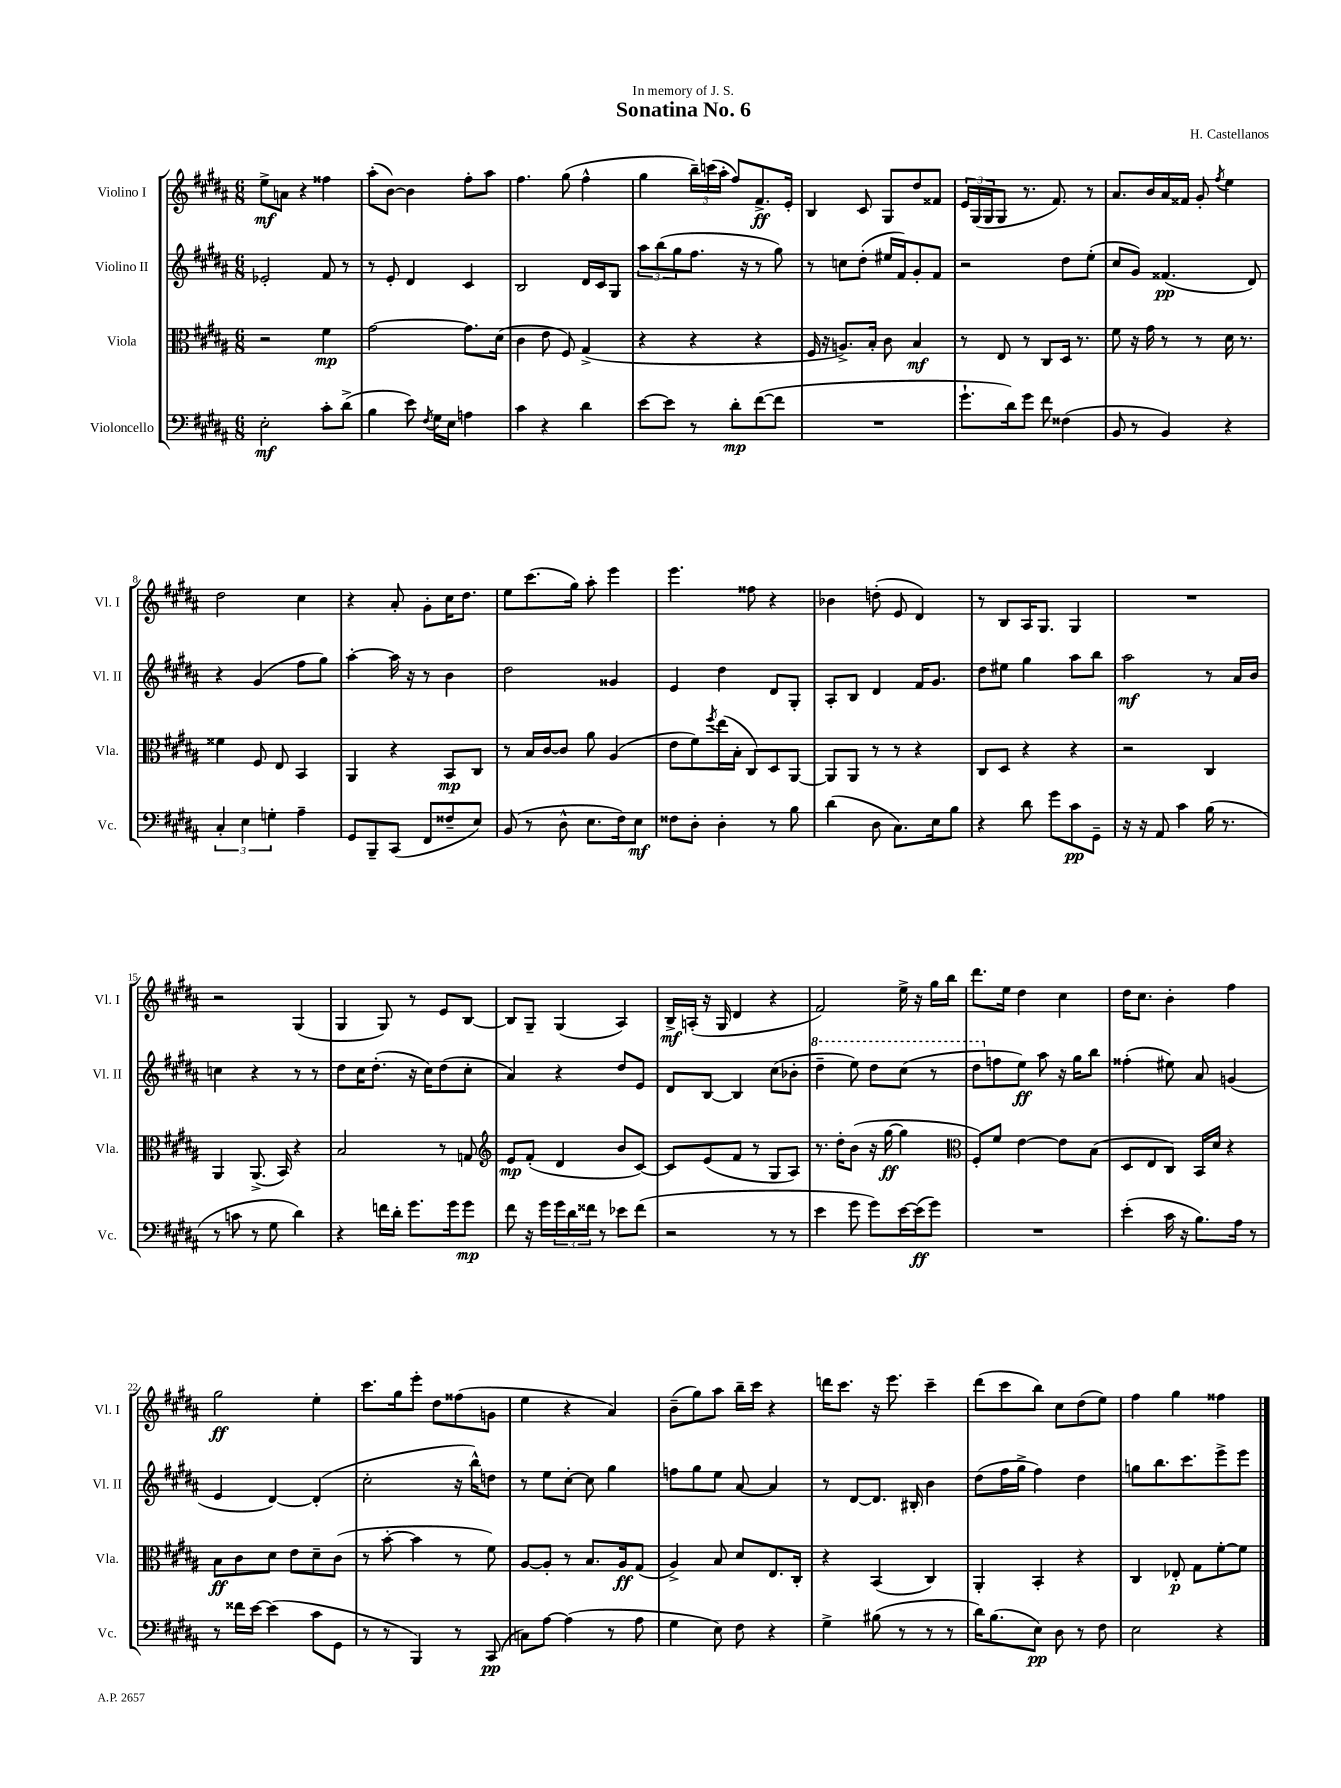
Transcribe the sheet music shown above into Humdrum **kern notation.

**kern	**dynam	**kern	**dynam	**kern	**dynam	**kern	**dynam
*part4	*part4	*part3	*part3	*part2	*part2	*part1	*part1
*staff4	*staff4	*staff3	*staff3	*staff2	*staff2	*staff1	*staff1
*I"Violoncello	*	*I"Viola	*	*I"Violino II	*	*I"Violino I	*
*I'Vc.	*	*I'Vla.	*	*I'Vl. II	*	*I'Vl. I	*
*clefF4	*	*clefC3	*	*clefG2	*	*clefG2	*
*k[f#c#g#d#a#]	*	*k[f#c#g#d#a#]	*	*k[f#c#g#d#a#]	*	*k[f#c#g#d#a#]	*
*M6/8	*	*M6/8	*	*M6/8	*	*M6/8	*
=1	=1	=1	=1	=1	=1	=1	=1
2E'\	mf	2r	.	2e-X'/	.	8ee^\L	mf
.	.	.	.	.	.	8an\J	.
.	.	.	.	.	.	4r	.
8c#'\L	.	4f#\	mp	8f#/	.	4ff##X\	.
(8d#^\J	.	.	.	8r	.	.	.
=2	=2	=2	=2	=2	=2	=2	=2
4B\	.	[2g#\	.	8r	.	(8aa#'\L	.
.	.	.	.	8e'/	.	[8b\J)	.
8e\)	.	.	.	4d#/	.	4b\]	.
8qF#/	.	.	.	.	.	.	.
16G#\LL	.	.	.	.	.	.	.
16E\JJ	.	.	.	.	.	.	.
4An\	.	8.g#\L]	.	4c#/	.	8ff#'\L	.
.	.	.	.	.	.	8aa#\J	.
.	.	(16d#\Jk	.	.	.	.	.
=3	=3	=3	=3	=3	=3	=3	=3
4c#\	.	4c#\	.	2B/	.	4.ff#\	.
4r	.	8e\	.	.	.	.	.
.	.	8F#/)	.	.	.	(8gg#\	.
4d#\	.	(4G#^/	.	16d#/LL	.	4ff#^^\	.
.	.	.	.	16c#/J	.	.	.
.	.	.	.	8G#/J	.	.	.
=4	=4	=4	=4	=4	=4	=4	=4
[8e\L	.	4r	.	12aa#\L	.	4gg#\	.
.	.	.	.	(12bb\	.	.	.
8e\J]	.	.	.	.	.	.	.
.	.	.	.	12gg#\	.	.	.
8r	.	4r	.	8.ff#\J	.	24bb~\LL)	.
.	.	.	.	.	.	(24cccn\	.
.	.	.	.	.	.	24aa#'\JJ	.
8d#'\L	mp	.	.	.	.	8ff#/L)	.
.	.	.	.	16r	.	.	.
([8f#\	.	4r	.	8r	.	8.f#^/	ff
8f#\J]	.	.	.	8gg#\)	.	.	.
.	.	.	.	.	.	16e'/Jk	.
=5	=5	=5	=5	=5	=5	=5	=5
2.r	.	16F#/	.	8r	.	4B/	.
.	.	16r	.	.	.	.	.
.	.	8.An^/L)	.	8ccn\L	.	.	.
.	.	.	.	(8dd#'\J	.	8c#/	.
.	.	16B'/Jk	.	.	.	.	.
.	.	8c#\	.	16ee#X/LL	.	8G#/L	.
.	.	.	.	16f#/J)	.	.	.
.	.	4B/	mf	8g#'/	.	8dd#/	.
.	.	.	.	8f#/J	.	8f##X/J	.
=6	=6	=6	=6	=6	=6	=6	=6
8.g#`\L	.	8r	.	2r	.	24e/LL	.
.	.	.	.	.	.	(24G#/	.
.	.	.	.	.	.	24G#/J	.
.	.	8E/	.	.	.	8G#/J	.
16d#\k)	.	.	.	.	.	.	.
8g#\J	.	8r	.	.	.	8.r	.
8f#\	.	8C#/L	.	.	.	.	.
.	.	.	.	.	.	8.f#/)	.
(4F##X\	.	16D#/Jk	.	8dd#\L	.	.	.
.	.	8.r	.	.	.	.	.
.	.	.	.	(8ee'\J	.	8r	.
=7	=7	=7	=7	=7	=7	=7	=7
8BB/	.	8f#\	.	8cc#/L	.	8.a#/L	.
8r	.	16r	.	8g#/J)	.	.	.
.	.	16g#\	.	.	.	16b/L	.
4BB/)	.	8r	.	(4.f##X/	pp	16a#/	.
.	.	.	.	.	.	16f##X/JJ	.
.	.	8r	.	.	.	8g#'/	.
.	.	.	.	.	.	8qff#/	.
4r	.	16d#\	.	.	.	4ee\	.
.	.	8.r	.	.	.	.	.
.	.	.	.	8d#/)	.	.	.
!!LO:LB:g=z
=8	=8	=8	=8	=8	=8	=8	=8
6C#'/	.	4f##X\	.	4r	.	2dd#\	.
6E\	.	.	.	.	.	.	.
.	.	8F#/	.	(4g#/	.	.	.
6Gn'\	.	.	.	.	.	.	.
.	.	8E/	.	.	.	.	.
4A#~\	.	4BB/	.	8ff#\L	.	4cc#\	.
.	.	.	.	8gg#\J)	.	.	.
=9	=9	=9	=9	=9	=9	=9	=9
8GG#/L	.	4AA#/	.	[4aa#'\	.	4r	.
8BBB~/	.	.	.	.	.	.	.
(8CC#/J	.	4r	.	16aa#\]	.	8a#'/	.
.	.	.	.	16r	.	.	.
8FF#/L	.	.	.	8r	.	8g#'\L	.
8F##X~/	.	8BB/L	mp	4b\	.	16cc#\K	.
.	.	.	.	.	.	8.dd#\J	.
8E/J)	.	8C#/J	.	.	.	.	.
=10	=10	=10	=10	=10	=10	=10	=10
(8BB/	.	8r	.	2dd#\	.	8ee\L	.
8r	.	16B/LL	.	.	.	(8.ccc#\	.
.	.	[16c#/J	.	.	.	.	.
8D#^^\	.	8c#/J]	.	.	.	.	.
.	.	.	.	.	.	16gg#\Jk)	.
8.E\L	.	8a#\	.	.	.	8aa#'\	.
.	.	(4A#/	.	4g##X/	.	4eee\	.
16F#\k)	.	.	.	.	.	.	.
8E\J	mf	.	.	.	.	.	.
=11	=11	=11	=11	=11	=11	=11	=11
8F##X\L	.	8e\L	.	4e/	.	4.eee\	.
8D#'\J	.	8f#\)	.	.	.	.	.
.	.	8qff#/	.	.	.	.	.
4D#'\	.	(16ee\L	.	4dd#\	.	.	.
.	.	16B'\JJ	.	.	.	.	.
.	.	8C#/L)	.	.	.	8ff##X\	.
8r	.	8D#/	.	8d#/L	.	4r	.
8B\	.	[8AA#/J	.	8G#'/J	.	.	.
=12	=12	=12	=12	=12	=12	=12	=12
(4d#\	.	8AA#/L]	.	8A#'/L	.	4b-X\	.
.	.	8AA#/J	.	8B/J	.	.	.
8D#\	.	8r	.	4d#/	.	(8ddn'\	.
8.C#\L)	.	8r	.	.	.	8e/	.
.	.	4r	.	16f#/KL	.	4d#/)	.
16E\k	.	.	.	8.g#/J	.	.	.
8B\J	.	.	.	.	.	.	.
=13	=13	=13	=13	=13	=13	=13	=13
4r	.	8C#/L	.	8dd#\L	.	8r	.
.	.	8D#/J	.	8ee#X\J	.	8B/L	.
8d#\	.	4r	.	4gg#\	.	16A#/K	.
.	.	.	.	.	.	8.G#/J	.
8g#\L	.	.	.	.	.	.	.
8c#\	pp	4r	.	8aa#\L	.	4G#/	.
8GG#~\J	.	.	.	8bb\J	.	.	.
=14	=14	=14	=14	=14	=14	=14	=14
16r	.	2r	.	2aa#\	mf	2.r	.
16r	.	.	.	.	.	.	.
8AA#/	.	.	.	.	.	.	.
4c#\	.	.	.	.	.	.	.
(16B\	.	4C#/	.	8r	.	.	.
8.r	.	.	.	.	.	.	.
.	.	.	.	16a#/LL	.	.	.
.	.	.	.	16b/JJ	.	.	.
!!LO:LB:g=z
=15	=15	=15	=15	=15	=15	=15	=15
8r	.	4AA#/	.	4ccn\	.	2r	.
8cn\	.	.	.	.	.	.	.
8r	.	(8.AA#^/	.	4r	.	.	.
8G#\	.	.	.	.	.	.	.
.	.	16BB/)	.	.	.	.	.
4d#\)	.	4r	.	8r	.	(4G#/	.
.	.	.	.	8r	.	.	.
=16	=16	=16	=16	=16	=16	=16	=16
4r	.	2B/	.	8dd#\L	.	4G#/	.
.	.	.	.	16cc#\K	.	.	.
.	.	.	.	(8.dd#'\J	.	.	.
16fn\LL	.	.	.	.	.	8G#/)	.
16d#'\JJ	.	.	.	.	.	.	.
8.g#\L	.	.	.	16r	.	8r	.
.	.	.	.	16cc#\KL)	.	.	.
.	.	8r	.	(8dd#\	.	8e/L	.
16g#\k	.	.	.	.	.	.	.
8g#\J	mp	8Gn/	.	8cc#'\J	.	[8B/J	.
=17	=17	=17	=17	=17	=17	=17	=17
*	*	*clefG2	*	*	*	*	*
8f#\	.	8e/L	mp	4a#/)	.	8B/L]	.
16r	.	(8f#'/J	.	.	.	8G#~/J	.
16g#\LL	.	.	.	.	.	.	.
24g#\	.	4d#/	.	4r	.	(4G#/	.
24d#\	.	.	.	.	.	.	.
24f##X\JJ	.	.	.	.	.	.	.
8r	.	.	.	.	.	.	.
8e-X\L	.	8b/L	.	8dd#/L	.	4A#/)	.
(8f##\J	.	[8c#/J)	.	8e/J	.	.	.
=18	=18	=18	=18	=18	=18	=18	=18
2r	.	8c#/L]	.	8d#/L	.	16B^/LL	mf
.	.	.	.	.	.	(16An'/JJ	.
.	.	(8e/	.	[8B/J	.	16r	.
.	.	.	.	.	.	16G#/	.
.	.	8f#/J	.	4B/]	.	4d#/	.
.	.	8r	.	.	.	.	.
8r	.	8G#/L	.	(8cc#\L	.	4r	.
8r	.	8A#/J)	.	8b-X'\J	.	.	.
=19	=19	=19	=19	=19	=19	=19	=19
*	*	*	*	*8va	*	*	*
4e\	.	8.r	.	4ddd#~\	.	2f#/)	.
.	.	16dd#'\KL	.	.	.	.	.
8g#\	.	(8b\J	.	8eee\)	.	.	.
8g#\L)	.	16r	.	8ddd#\L	.	.	.
.	.	[16gg#\	ff	.	.	.	.
[16e\L	.	4gg#\]	.	(8ccc#\J	.	16ee^\	.
(16e\J]	ff	.	.	.	.	16r	.
8g#\J)	.	.	.	8r	.	16gg#\LL	.
.	.	.	.	.	.	16bb\JJ	.
=20	=20	=20	=20	=20	=20	=20	=20
*	*	*clefC3	*	*	*	*	*
2.r	.	8F#'/L)	.	8ddd#\L	.	8.ddd#\L	.
*	*	*	*	*X8va	*	*	*
.	.	8f#/J	.	8ffn\	.	.	.
.	.	.	.	.	.	16ee\Jk	.
.	.	[4e\	.	8ee\J)	ff	4dd#\	.
.	.	.	.	8aa#\	.	.	.
.	.	8e\L]	.	16r	.	4cc#\	.
.	.	.	.	16gg#\KL	.	.	.
.	.	(8B\J	.	8bb\J	.	.	.
=21	=21	=21	=21	=21	=21	=21	=21
(4e'\	.	8D#/L	.	(4ff##X'\	.	16dd#\KL	.
.	.	.	.	.	.	8.cc#\J	.
.	.	8E/	.	.	.	.	.
16c#\	.	8C#/J)	.	8ee#X\)	.	4b'\	.
16r	.	.	.	.	.	.	.
8.B\L)	.	16BB/LL	.	8a#/	.	.	.
.	.	16d#/JJ	.	.	.	.	.
.	.	4r	.	(4gn/	.	4ff#\	.
16A#\Jk	.	.	.	.	.	.	.
8r	.	.	.	.	.	.	.
!!LO:LB:g=z
=22	=22	=22	=22	=22	=22	=22	=22
8r	.	8B\L	ff	4e/	.	2gg#\	ff
16f##X\LL	.	8c#\	.	.	.	.	.
[16e\JJ	.	.	.	.	.	.	.
(4e\]	.	8d#\J	.	[4d#/)	.	.	.
.	.	8e\L	.	.	.	.	.
8c#\L	.	8d#~\	.	(4d#'/]	.	4ee'\	.
8GG#\J	.	(8c#\J	.	.	.	.	.
=23	=23	=23	=23	=23	=23	=23	=23
8r	.	8r	.	2cc#'\	.	8.ccc#\L	.
8r	.	[8b'\	.	.	.	.	.
.	.	.	.	.	.	16gg#\k	.
4BBB/)	.	4b\]	.	.	.	8eee'\J	.
.	.	.	.	.	.	8dd#\L	.
8r	.	8r	.	16r	.	(8ff##X\	.
.	.	.	.	16bb^^\KL)	.	.	.
(8CC#/	pp	8f#\)	.	8ddn\J	.	8gn\J	.
=24	=24	=24	=24	=24	=24	=24	=24
8Cn\L)	.	[8A#/L	.	8r	.	4ee\	.
[8A#\J	.	8A#'/J]	.	8ee\L	.	.	.
(4A#\]	.	8r	.	[8cc#'\J	.	4r	.
.	.	8.B/L	.	8cc#\]	.	.	.
8r	.	.	.	4gg#\	.	4a#/)	.
.	.	16A#/k	ff	.	.	.	.
8A#\	.	(8G#/J	.	.	.	.	.
=25	=25	=25	=25	=25	=25	=25	=25
4G#\	.	4A#^/)	.	8ffn\L	.	(8b~\L	.
.	.	.	.	8gg#\	.	8gg#\)	.
8E\)	.	8B/	.	8ee\J	.	8aa#\J	.
8F#\	.	8d#/L	.	[8a#/	.	16bb~\LL	.
.	.	.	.	.	.	16ccc#\JJ	.
4r	.	8.E/	.	4a#/]	.	4r	.
.	.	16C#'/Jk	.	.	.	.	.
=26	=26	=26	=26	=26	=26	=26	=26
4G#^\	.	4r	.	8r	.	16dddn\KL	.
.	.	.	.	.	.	8.ccc#\J	.
.	.	.	.	[8d#/L	.	.	.
(8B#X\	.	(4BB/	.	8.d#/J]	.	16r	.
.	.	.	.	.	.	8.eee\	.
8r	.	.	.	.	.	.	.
.	.	.	.	16B#X'/	.	.	.
8r	.	4C#/)	.	4b\	.	4ccc#~\	.
8r	.	.	.	.	.	.	.
=27	=27	=27	=27	=27	=27	=27	=27
16d#\KL)	.	4AA#'/	.	(8dd#\L	.	(8ddd#\L	.
(8.B\	.	.	.	.	.	.	.
.	.	.	.	16ff#\L	.	8ccc#\	.
.	.	.	.	16gg#^\JJ	.	.	.
8E\J)	pp	4BB'/	.	4ff#\)	.	8bb\J)	.
8D#\	.	.	.	.	.	8cc#\L	.
8r	.	4r	.	4dd#\	.	(8dd#\	.
8F#\	.	.	.	.	.	8ee\J)	.
=28	=28	=28	=28	=28	=28	=28	=28
2E\	.	4C#/	.	8ggn\L	.	4ff#\	.
.	.	.	.	8.bb\	.	.	.
.	.	8E-X'/	p	.	.	4gg#\	.
.	.	.	.	8.ccc#\	.	.	.
.	.	8G#\L	.	.	.	.	.
4r	.	[8f#'\	.	8eee^\	.	4ff##X\	.
.	.	8f#\J]	.	8eee\J	.	.	.
==	==	==	==	==	==	==	==
*-	*-	*-	*-	*-	*-	*-	*-
